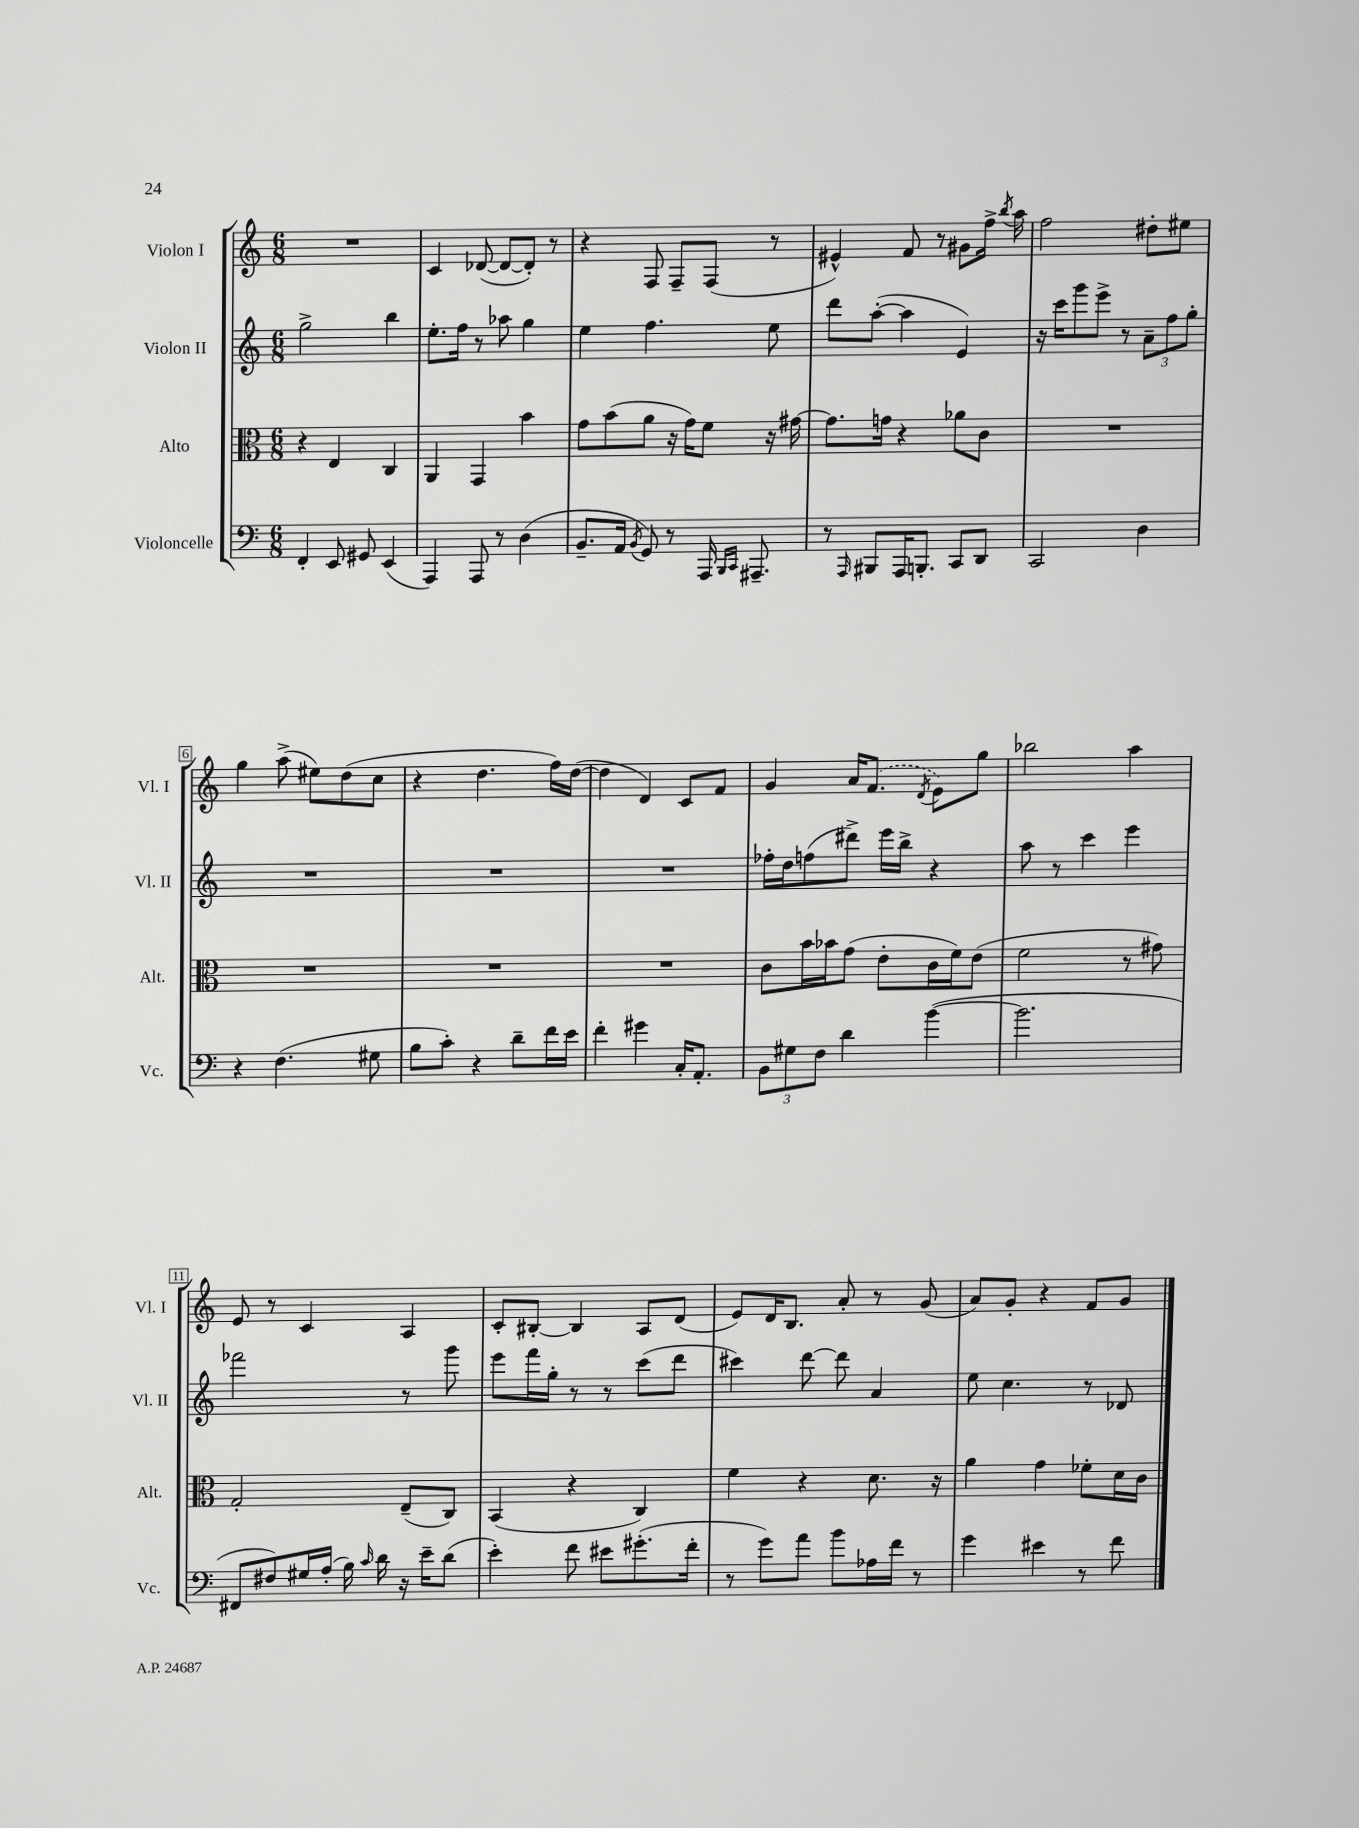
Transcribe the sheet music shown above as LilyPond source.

<<
\new StaffGroup <<
\new Staff = "s0" \with { instrumentName = "Violon I" shortInstrumentName = "Vl. I" } {
    \clef treble \key c \major \numericTimeSignature \time 6/8
    \autoBeamOff R2. |
    c'4 des'8~( des'8[~ des'8]-.) r8 |
    r4 f8 f8[-- f8]( r8 |
    eis'4-^) f'8 r8 gis'8[ f''16]-> \acciaccatura { b''8 } a''16 |
    f''2 dis''8[-. eis''8] |
    g''4 a''8->( eis''8[) d''8( c''8] |
    r4 d''4. f''16[) d''16]~( |
    d''4 d'4) c'8[ f'8] |
    g'4 a'16[ \once \slurDashed f'8.]( \acciaccatura { d'8 } e'8[) g''8] |
    bes''2 a''4 |
    e'8 r8 c'4 a4 |
    c'8[-. bis8]~-. bis4 a8[ d'8]( |
    e'8[) d'16 b8.] a'8-. r8 g'8( |
    a'8[) g'8]-. r4 f'8[ g'8] \bar "|." |
}
\new Staff = "s1" \with { instrumentName = "Violon II" shortInstrumentName = "Vl. II" } {
    \clef treble \key c \major \numericTimeSignature \time 6/8
    \autoBeamOff g''2-> b''4 |
    e''8.[-. f''16] r8 aes''8 g''4 |
    e''4 f''4. e''8 |
    d'''8[ a''8]~-.( a''4 e'4) |
    r16 c'''16[ g'''8 e'''8]-> r8 \tuplet 3/2 { a'8[-- f''8 g''8]-. } |
    R2. |
    R2. |
    R2. |
    fes''16[-. d''16 f''8( dis'''8]->) e'''16[ b''16]-> r4 |
    a''8 r8 c'''4 e'''4 |
    fes'''2 r8 g'''8 |
    e'''8[ f'''16 g''16]-. r8 r8 c'''8[( d'''8] |
    cis'''4) d'''8~ d'''8 a'4 |
    e''8 c''4. r8 des'8 \bar "|." |
}
\new Staff = "s2" \with { instrumentName = "Alto" shortInstrumentName = "Alt." } {
    \clef alto \key c \major \numericTimeSignature \time 6/8
    \autoBeamOff r4 e4 c4 |
    a,4 g,4 b'4 |
    g'8[ b'8( a'8] r16 g'16[) f'8] r16 gis'16~ |
    gis'8.[ g'16] r4 aes'8[ c'8] |
    R2. |
    R2. |
    R2. |
    R2. |
    c'8[ b'16 bes'16 g'8]( e'8[-. c'16 f'16) e'8]( |
    f'2 r8 gis'8) |
    g2-. e8[--( c8]) |
    b,4( r4 c4) |
    f'4 r4 d'8. r16 |
    a'4 g'4 fes'8[-. d'16 c'16] \bar "|." |
}
\new Staff = "s3" \with { instrumentName = "Violoncelle" shortInstrumentName = "Vc." } {
    \clef bass \key c \major \numericTimeSignature \time 6/8
    \autoBeamOff f,4-. e,8 gis,8 e,4( |
    a,,4) a,,8 r8 d4( |
    b,8.[-- a,16] \acciaccatura { b,8 } g,8) r8 a,,16 \grace { b,,16[ c,16] } ais,,8.-- |
    r8 \grace { a,,16 } bis,,8[ a,,16 b,,8.]-. c,8[ d,8] |
    c,2 d4 |
    r4 f4.( gis8 |
    b8[ c'8]-.) r4 d'8[-- f'16 e'16] |
    f'4-. gis'4 c16[-. a,8.]-. |
    \tuplet 3/2 { b,8[ gis8 f8] } d'4 b'4~( |
    b'2. |
    fis,8[ fis8) gis16 a16]-.( b16) \grace { c'16 } d'16 r16 e'16[-- d'8]( |
    e'4-.) f'8 eis'8[ gis'8.-.( f'16]-. |
    r8 g'8[) a'8] b'8[ aes16 f'16] r8 |
    g'4 eis'4 r8 f'8 \bar "|." |
}
>>
>>
\layout { \context { \Score \override BarNumber.stencil = #(make-stencil-boxer 0.1 0.3 ly:text-interface::print) } }
